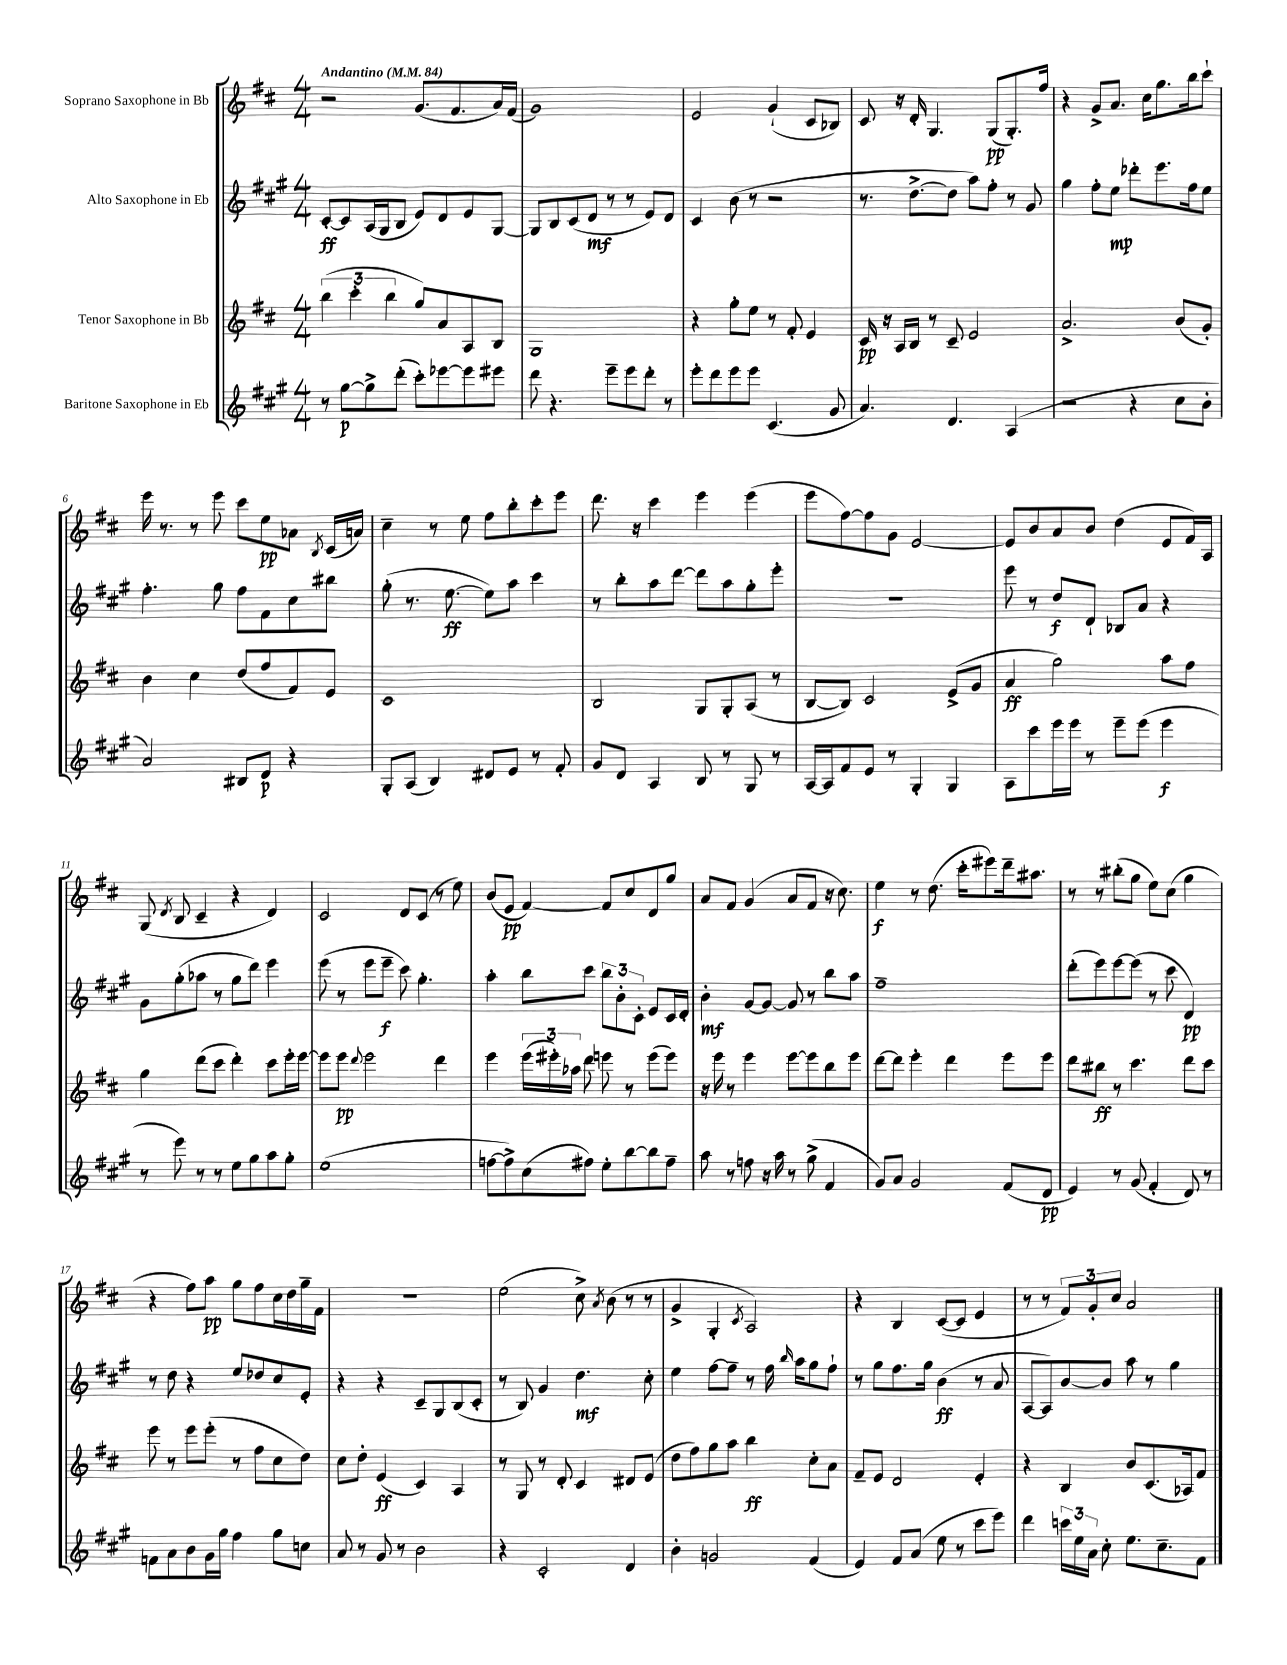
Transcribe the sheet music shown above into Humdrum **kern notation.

**kern	**kern	**kern	**kern
*staff4	*staff3	*staff2	*staff1
*clefG2	*clefG2	*clefG2	*clefG2
*k[f#c#g#]	*k[f#c#]	*k[f#c#g#]	*k[f#c#]
*M4/4	*M4/4	*M4/4	*M4/4
*MM84	*MM84	*MM84	*MM84
8r	(6bb	[8c#'	2r
[8gg#	.	8c#]	.
.	6ccc#'	.	.
8gg#^]	.	(16A	.
.	.	16G#	.
.	6bb	.	.
(8ddd'	.	8B	.
8ccc#')	8gg)	8e)	(8.g
[8eee-	8a	8d	.
.	.	.	8.f#
8eee-]	8A	8e	.
8eee#	8B	[8G#	16a)
.	.	.	(16f#
=	=	=	=
8ddd	1G	8G#]	1g)
4.r	.	8B	.
.	.	(8c#	.
.	.	8d	.
8eee~	.	8r	.
8eee	.	8r	.
8ddd'	.	8e)	.
8r	.	8d	.
=	=	=	=
8eee'	4r	4c#	2e
8ddd	.	.	.
8eee	8gg'	(8b	.
8eee	8ee	8r	.
(4.c#	8r	2r	(4g`
.	8f#'	.	.
.	4e	.	8c#
8g#	.	.	8B-)
=	=	=	=
4.a)	16c#	8.r	8c#
.	16r	.	.
.	16A	.	16r
.	16B	[8.dd^	16d'
.	8r	.	4.G
4.d	8c#~	8dd]	.
.	2e	8aa)	.
.	.	8ff#'	(8G
(4A	.	8r	8.G')
.	.	8g#	.
.	.	.	16ff#
=	=	=	=
2r	2.a^	4gg#	4r
.	.	8ff#'	8g^
.	.	8ee	8.a
4r	.	8ddd-'	.
.	.	.	16cc#
.	.	8.eee	8.gg
8cc#	(8b	.	.
.	.	16ff#	16bb
8b'	8g')	8ee	8ccc#`
=	=	=	=
2a)	4b	4.ff#'	16eee
.	.	.	8.r
.	4cc#	.	8r
.	.	8gg#	8eee
8B#	(8dd	8ff#	8ccc#
8d	8ff#	8f#	8ee
4r	8f#)	8cc#	8a-
.	.	.	8qB
.	8e	8bb#	(16c#
.	.	.	16a)
=	=	=	=
8G#'	1c#	(8gg#'	4cc#~
(8A	.	8.r	.
4B)	.	.	8r
.	.	[8.ee	.
.	.	.	8ee
8d#	.	8ee])	8ff#
8e	.	8aa	8bb'
8r	.	4ccc#	8ccc#'
8f#'	.	.	8eee
=	=	=	=
8g#	2B	8r	8.ddd
8d	.	8bb'	.
.	.	.	16r
4A	.	8aa	4ccc#
.	.	[8ddd	.
8B	8G	8ddd]	4eee
8r	8G'	8aa	.
8G#	(8A	8gg#'	(4eee
8r	8r	8eee'	.
=	=	=	=
[16A	[8B	1r	8eee
16A]	.	.	.
8f#	8B])	.	[8ff#)
8e	2c#	.	8ff#]
8r	.	.	8g
4G#'	.	.	[2e
4G#	(8e^	.	.
.	8g	.	.
=	=	=	=
8A	4a	8eee	8e]
8ccc#	.	8r	8b
16eee	2gg)	8dd	8a
16eee	.	.	.
8r	.	8d`	8b
8eee~	.	8B-	(4dd
(8eee	.	8a	.
4eee	8aa	4r	8e
.	8ff#	.	16f#)
.	.	.	16A
=	=	=	=
8r	4gg	8g#	(8G
.	.	.	8qd
8eee)	.	(8gg#'	8B
8r	(8ddd	8aa-	4c#~
8r	8ccc#	8r	.
8ee	4ddd')	8gg#	4r
8gg#	.	8ddd)	.
8aa	8ccc#	4eee	4d)
8gg#'	16eee'	.	.
.	[16eee	.	.
=	=	=	=
(1ee	8eee]	(8eee	2c#
.	8eee	8r	.
.	8qqddd	.	.
.	2eee	8eee	.
.	.	8eee~	.
.	.	8ccc#)	8d
.	.	4.gg#'	(8c#
.	4ddd	.	8r
.	.	.	8ee)
=	=	=	=
[8ff	4eee	4aa'	(8b
8ff^])	.	.	8e
(8cc#	(24eee	8bb	[4f#)
.	24eee#')	.	.
.	24aa-	.	.
8ff#)	8ddd	8ccc#	.
8ee'	8eee	12bb	8f#]
.	.	12b'	.
[8bb	8r	.	8cc#
.	.	12c#'	.
8bb]	(8eee	8e	8d
8ff#~	8eee)	16c#	8gg
.	.	16d'	.
=	=	=	=
8aa	16r	4b'	8a
.	16eee	.	.
8r	8r	.	8f#
8ff	4eee	[8g#	(4g
16r	.	8g#_	.
16aa	.	.	.
8r	[8eee	8g#]	8a
(8gg#^	8eee]	8r	8f#
4f#	8bb	8bb	16r
.	.	.	8.cc#)
.	8eee	8aa	.
=	=	=	=
8g#)	[8ddd	1ff#~	4ee
8a	8ddd]	.	.
2g#	4eee'	.	8r
.	.	.	(8.dd
.	4ddd	.	.
.	.	.	16ccc#'
.	.	.	8eee#)
(8f#	8eee	.	16ddd~
.	.	.	8.aa#
8d	8eee	.	.
=	=	=	=
4e)	8ddd	(8ddd'	8r
.	8bb#	8eee)	8r
8r	8r	[8eee	(8bb#'
(8g#	4.ccc#	(8eee]	8gg
4f#'	.	8r	8ee)
.	.	8ccc#	(8cc#
8d)	8ddd	4d)	4gg
8r	8ccc#	.	.
=	=	=	=
8f	8eee	8r	4r
8a	8r	8dd	.
8b	8eee	4r	8ff#)
16g#	(8eee'	.	8aa
16gg#	.	.	.
4ff#	8r	8ee	8gg
.	8ff#	8dd-	8ff#
8gg#	8cc#	8cc#	16cc#
.	.	.	16dd
8cc	8dd)	8e'	16gg~
.	.	.	16f#
=	=	=	=
8a	8cc#	4r	1r
8r	8dd'	.	.
8g#	(4e	4r	.
8r	.	.	.
2b	4c#)	8c#~	.
.	.	8G#	.
.	4A	(8B	.
.	.	8c#'	.
=	=	=	=
4r	8r	8r	(2ee
.	8G	8B)	.
2c#'	8r	4g#	.
.	8d'	.	.
.	4c#	4.dd	8cc#^)
.	.	.	8qa
.	.	.	(8b
4d	8d#	.	8r
.	(8e	8cc#'	8r
=	=	=	=
4b'	8dd	4ee	4g^
.	8ff#)	.	.
2g	8gg	[8ff#	4G'
.	8aa	8ff#~]	.
.	.	.	8qc#
.	4bb	8r	2A)
.	.	16ff#	.
.	.	16qqbb	.
.	.	16aa	.
(4f#	8cc#'	8gg#	.
.	8a	8ff#`	.
=	=	=	=
4e)	8f#~	8r	4r
.	8e	8gg#	.
8f#	2d	8.ff#	4B
(8a	.	.	.
.	.	16gg#	.
8ee	.	(4b	([8c#
8r	.	.	8c#]
8ccc#	4e'	8r	4e
8eee)	.	8a	.
=	=	=	=
4ddd	4r	[8A	8r
.	.	8A])	8r
24ccc	4B	[8b	12f#)
24ee	.	.	.
24a	.	.	12g'
8cc#'	.	8b]	.
.	.	.	12cc#
8.ee	8b	8aa	2a
.	(8.c#	8r	.
8.cc#~	.	.	.
.	.	4gg#	.
.	16A-)	.	.
8f#	8f#	.	.
==	==	==	==
*-	*-	*-	*-
